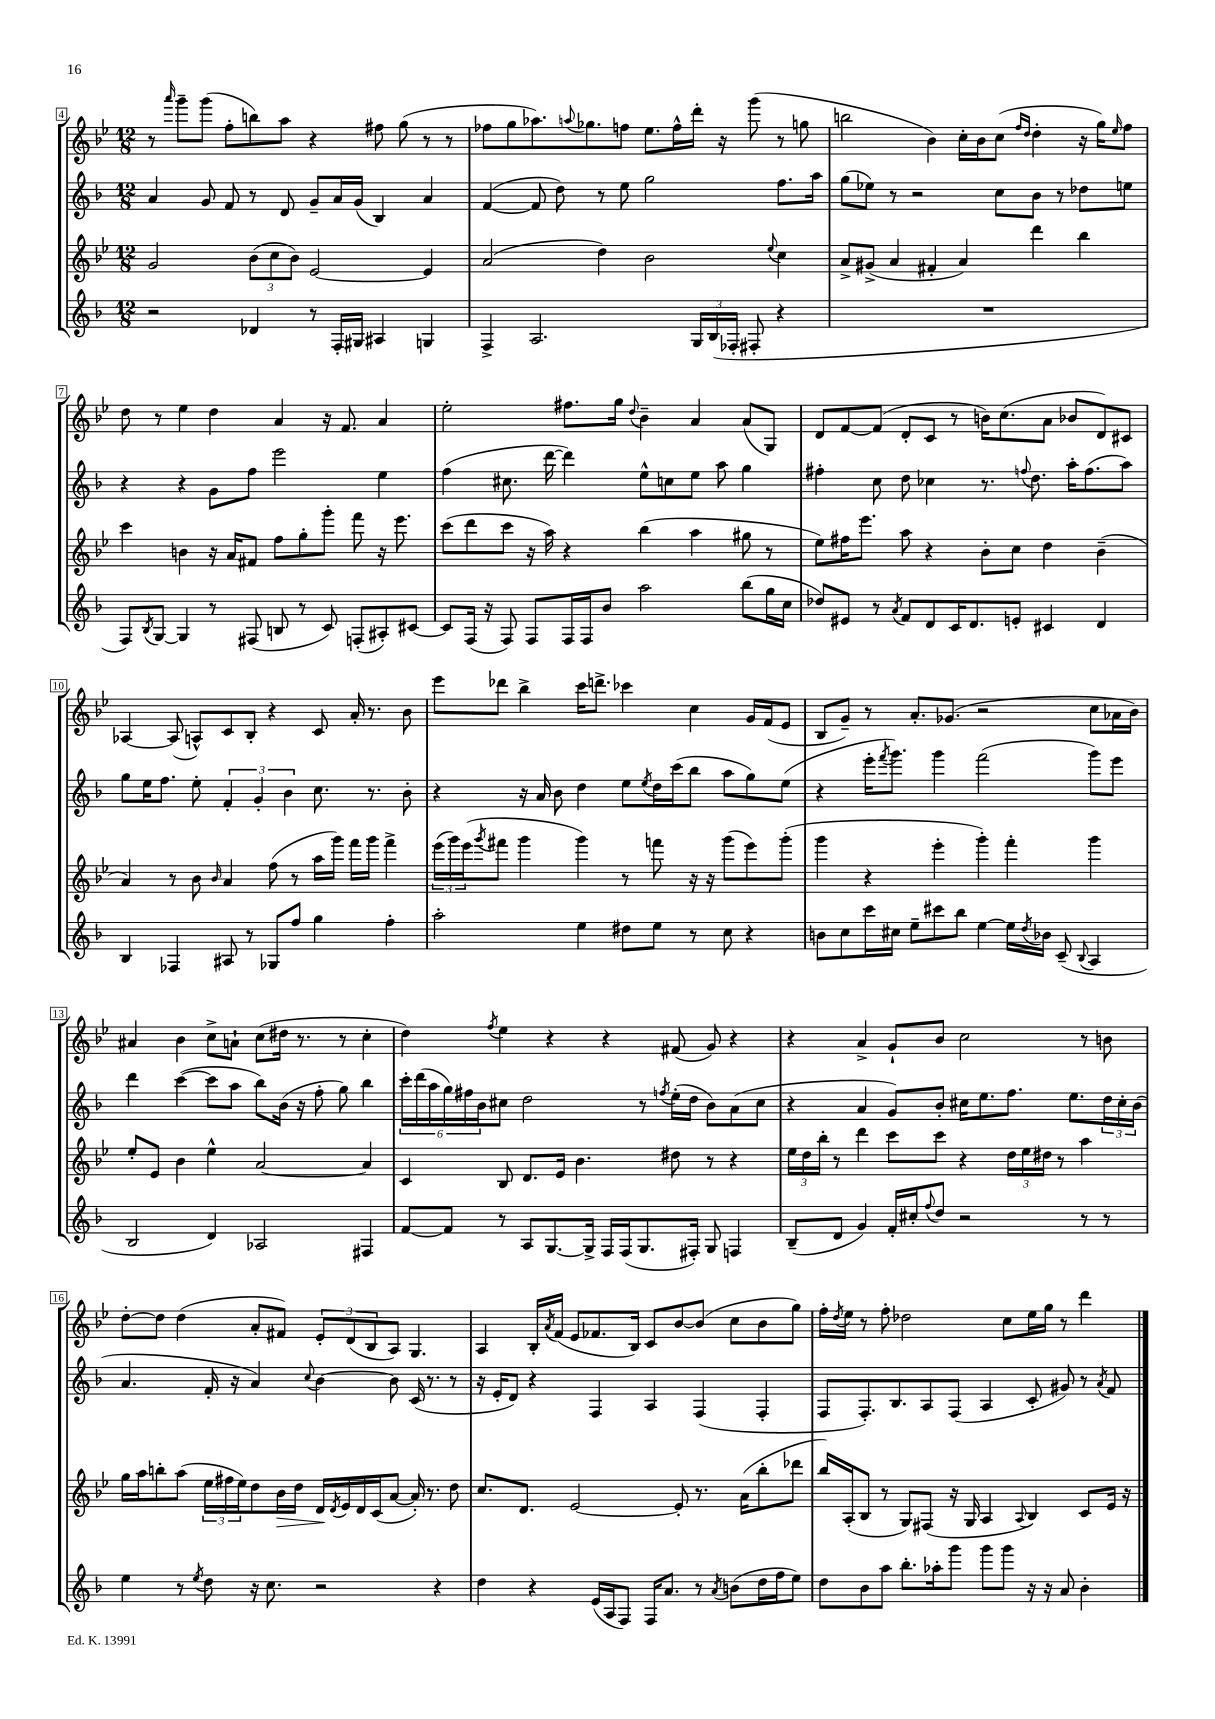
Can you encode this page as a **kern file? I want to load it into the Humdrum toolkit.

**kern	**kern	**kern	**kern
*staff4	*staff3	*staff2	*staff1
*clefG2	*clefG2	*clefG2	*clefG2
*k[b-]	*k[b-e-]	*k[b-]	*k[b-e-]
*M12/8	*M12/8	*M12/8	*M12/8
2r	2g/	4a/	8r
.	.	.	16qqaaa/
.	.	.	8ggg~\L
.	.	8g/	(8ggg\J
.	.	8f/	8ff'\L
4d-/	(12b-\L	8r	8bb\)
.	12cc\	.	.
.	.	8d/	8aa\J
.	12b-\J)	.	.
8r	[2e-/	8g~/L	4r
16F'/LL	.	16a/L	.
16G#/JJ	.	(16g/JJ	.
4A#/	.	4B-/)	8ff#\
.	.	.	(8gg\
4G/	4e-/]	4a/	8r
.	.	.	8r
=	=	=	=
4F^/	(2a/	([4f/	8ff-\L
.	.	.	8gg\
2.A/	.	8f/]	8.aa-\)
.	.	8dd\)	.
.	.	.	8qqaa/
.	.	.	8.gg-\
.	4dd\)	8r	.
.	.	8ee\	8ff\J
.	2b-\	2gg\	8.ee-\L
.	.	.	16ff^^\L
24G/LL	.	.	16ddd'\JJ
(24B-/	.	.	.
.	.	.	16r
24F-'/JJ	.	.	.
8F#'/	.	.	(8ggg\
.	8qqee-/	.	.
4r	4cc\	8.ff\L	8r
.	.	.	8gg\
.	.	16aa\Jk	.
=	=	=	=
1.r	8a^/L	(8gg\L	2bb\
.	(8g#^/J	8ee-\J)	.
.	4a/	8r	.
.	.	2r	.
.	4f#'/	.	4b-\)
.	4a/)	.	16cc'\LL
.	.	.	16b-\J
.	.	8cc\L	(8cc\J
.	.	.	16qqff/LL
.	.	.	16qqdd/JJ
.	4ddd\	8b-\J	4dd'\
.	.	8r	.
.	4bb-\	8dd-\L	16r
.	.	.	16gg\LK)
.	.	.	16qqee-/
.	.	8ee\J	8ff\J
=	=	=	=
8F/L)	4ccc\	4r	8dd\
8qB-/	.	.	.
[8G/J	.	.	8r
4G/]	4b\	4r	4ee-\
8r	16r	8g\L	4dd\
.	16a/LK	.	.
(8F#/	8f#/J	8ff\J	.
8B/	8ff\L	2eee\	4a/
8r	8gg'\	.	.
8c/)	8ggg'\J	.	16r
.	.	.	8.f/
(8F'/L	8fff\	.	.
8A#'/)	16r	4ee\	4a/
.	8.eee-\	.	.
[8c#/J	.	.	.
=	=	=	=
8c#/]L	(8ccc\L	(4ff\	2ee-'\
(16F/Jk	8ddd\	.	.
16r	.	.	.
8F/)	8ccc\J	8.cc#\	.
8F/L	16r	.	.
.	16aa\)	[16ddd\	.
16F/L	4r	4ddd\])	8.ff#\L
16F/J	.	.	.
8b-/J	.	.	.
.	.	.	16gg\Jk
.	.	.	8qqdd/
2aa\	(4bb-\	8ee^^\L	4b-~\
.	.	8cc\	.
.	4aa\	8ee\J	4a/
.	.	8aa\	.
(8bb-\L	8gg#\	4gg\	(8a/L
16gg\L	8r	.	8G/J)
16cc\JJ	.	.	.
=	=	=	=
8dd-/L)	8ee-\L)	4ff#'\	8d/L
8e#/J	16ff#\K	.	[8f/
.	8.eee-\J	.	.
8r	.	8cc\	(8f/]J
8qa/	.	.	.
8f/L	8aa\	8dd\	8d'/L
8d/	4r	4cc-\	8c/J
16c/K	.	.	8r
8.d/	.	.	.
.	8b-'\L	8.r	16b\LK)
.	.	.	(8.cc\
8e'/J	8cc\J	.	.
.	.	8qqff/	.
.	.	8.dd\	.
4c#/	4dd\	.	8a\J
.	.	16aa'\LK	8b-/L
.	.	(8.ff\	.
4d/	(4b-~\	.	8d/)
.	.	8aa\J)	8c#/J
=	=	=	=
4B-/	4a/)	8gg\L	[4A-/
.	.	16ee\K	.
.	.	8.ff\J	.
4F-/	8r	.	(8A-/]
.	8b-\	8ee'\	8A^^/L)
.	16qqb-/	.	.
8A#/	4a/	6f'/	8c/
8r	.	.	8B-'/J
.	.	6g'/	.
8G-/L	(8ff\	.	4r
.	.	6b-\	.
8ff/J	8r	.	.
4gg\	16aa\LL	8.cc\	8c/
.	16ggg\JJ)	.	.
.	16fff\LL	.	16a'/
.	16ggg\JJ	8.r	8.r
4ff'\	4fff^\	.	.
.	.	8b-'\	8b-\
=	=	=	=
2aa'\	(24eee-\LL	4r	8eee-\L
.	24ggg\)	.	.
.	(24eee-\J	.	.
.	8qggg/	.	.
.	8fff#\J	.	8ddd-\J
.	4ggg\	16r	4bb-^\
.	.	16a/	.
.	.	8b-\	.
4ee\	4ggg\)	4dd\	16ccc\LK
.	.	.	8.ddd^\J
8dd#\L	8r	8ee\L	4ccc-\
.	.	8qee/	.
8ee\J	8fff\	16dd\L	.
.	.	(16ccc\J	.
8r	16r	8bb-\J	4cc\
.	16r	.	.
8cc\	(8ggg\L	8aa\L	.
4r	8eee-\)	8gg\)	16g/LL
.	.	.	(16f/J
.	(8ggg'\J	(8ee\J	8e-/J
=	=	=	=
8b\L	4ggg\	4r	8B-/L
8cc\	.	.	8g~/J)
16ccc\L	4r	16eee'\LK	8r
.	.	8qfff/	.
16cc#\JJ	.	8.ggg\J)	.
8ee~\L	.	.	8.a'/L
8ccc#\	4eee-'\	4ggg\	.
.	.	.	(8.g-/J
8bb-\J	.	.	.
[4ee\	4ggg'\)	(2fff\	2r
16ee\]LL	4fff'\	.	.
8qdd/	.	.	.
16b-\JJ	.	.	.
(8c~/	.	.	.
8qqB-/	.	.	.
4A/	4ggg\	8ggg\L)	8cc\L
.	.	8eee\J	16a-\L
.	.	.	16b-\JJ)
=	=	=	=
2B-/	8ee-'/L	4ddd\	4a#/
.	8e-/J	.	.
.	4b-\	([4ccc\	4b-\
4d/)	4ee-^^\	8ccc\]L	8cc^\L
.	.	8aa\J	8a`\J
2A-/	[2a/	8bb-\L)	(8cc\L
.	.	(16b-\Jk	16dd#\Jk
.	.	16r	8.r
.	.	8ff'\	.
.	.	8gg\)	8r
4F#/	4a/]	4bb-\	4cc'\
=	=	=	=
[8f/L	4c/	24ccc'\LL	4dd\)
.	.	(24ddd\	.
.	.	24aa\	.
8f/]J	.	24gg\)	.
.	.	24ff#\	.
.	.	24b-\J	.
.	.	.	8qff/
8r	8B-/	8cc#\J	4ee-\
8A/L	8.d/L	2dd\	.
[8.G/	.	.	4r
.	16e-/Jk	.	.
.	4.b-\	.	.
16G^/]Jk	.	.	.
16F/LL	.	.	4r
(16F/J	.	.	.
8.G/	.	8r	.
.	.	8qff/	.
.	8dd#\	(16ee'\LL	(8f#/
16F#'/Jk)	.	16dd\JJ	.
8G/	8r	8b-\L)	8g/)
4F/	4r	(8a\	4r
.	.	8cc#\J	.
=	=	=	=
(8B-~/L	24ee-\LL	4r	4r
.	24dd\	.	.
.	24bb-'\JJ	.	.
8d/J	8r	.	.
4g/)	4ddd\	4a/	4a^/
16f'/LL	8ccc\L	8g/L)	8g`/L
16cc#'/J	.	.	.
8qqff/	.	.	.
8dd/J	8ccc\J	8b-'/J	8b-/J
2r	4r	16cc#\LK	2cc\
.	.	8.ee\	.
.	24dd\LL	8.ff\J	.
.	24ee-\	.	.
.	24dd#\JJ	.	.
.	8r	.	.
.	.	8.ee\L	.
8r	4aa\	.	8r
8r	.	24dd\L	8b\
.	.	24cc#'\	.
.	.	(24b-\JJ	.
=	=	=	=
4ee\	16gg\LL	4.a/	[8dd'\L
.	16aa\J	.	.
.	8bb'\	.	8dd\]J
8r	(8aa\J	.	(4dd\
8qee/	.	.	.
8dd\	24ee-\LL	16f'/	.
.	24ff#\	.	.
.	.	16r	.
.	24ee-\J)	.	.
16r	8dd\	4a/)	8a'/L
8.cc\	.	.	.
.	16b-\L	.	8f#/J)
.	16dd\JJ	.	.
.	.	8qqcc/	.
2r	16d/LL	[4b-\	12e-'/L
.	8qd/	.	.
.	16e-/	.	.
.	.	.	(12d/
.	16d/	.	.
.	.	.	12B-/
.	(16c/J	.	.
.	[8a/J	8b-\]	8A/J)
.	16a'/])	(16c/	4.G/
.	8.r	8.r	.
4r	.	.	.
.	8dd\	8r	.
=	=	=	=
4dd\	8.cc/L	16r	4A/
.	.	16e'/LK	.
.	.	8d/J)	.
.	8.d/J	.	.
4r	.	4r	16B-'/LL
.	.	.	8qa/
.	.	.	(16f/JJ
.	[2e-/	.	8e-/L
(16e/LL	.	4F/	8.f-/
16A/J	.	.	.
8F/J)	.	.	.
.	.	.	16B-/Jk)
16F/LK	.	4A/	8c/L
8.a/J	.	.	.
.	8e-'/]	.	[8b-/
8r	8.r	(4F/	(8b-/]J
8qa/	.	.	.
(8b\L	.	.	8cc\L
.	(16a\LK	.	.
16dd\L	8bb-'\	4F'/	8b-\
16ff\J	.	.	.
8ee\J)	8ddd-\J	.	8gg\J)
=	=	=	=
8dd\L	16bb-/LL)	8F/L	16ff'\LL
.	.	.	8qdd/
.	(16A'/J	.	16ee-\JJ
8b-\	8B-/J	8.F'/)	8r
8aa\J	8r	.	8ff'\
.	.	8.B-/	.
8.bb-'\L	8G/L)	.	2dd-\
.	(8F#/J	8A/	.
16aa-'\k	.	.	.
8ggg\J	16r	(8F/J	.
.	16G/	.	.
8ggg\L	4A/	4A/	.
8ggg\J	.	.	8cc\L
.	8qqA/	.	.
16r	4B-/)	8c'/	16ee-\L
16r	.	.	16gg\JJ
8a/	.	8g#/)	8r
4b-'\	8c/L	8r	4ddd\
.	.	8qa/	.
.	16e-/Jk	8f/	.
.	16r	.	.
==	==	==	==
*-	*-	*-	*-
